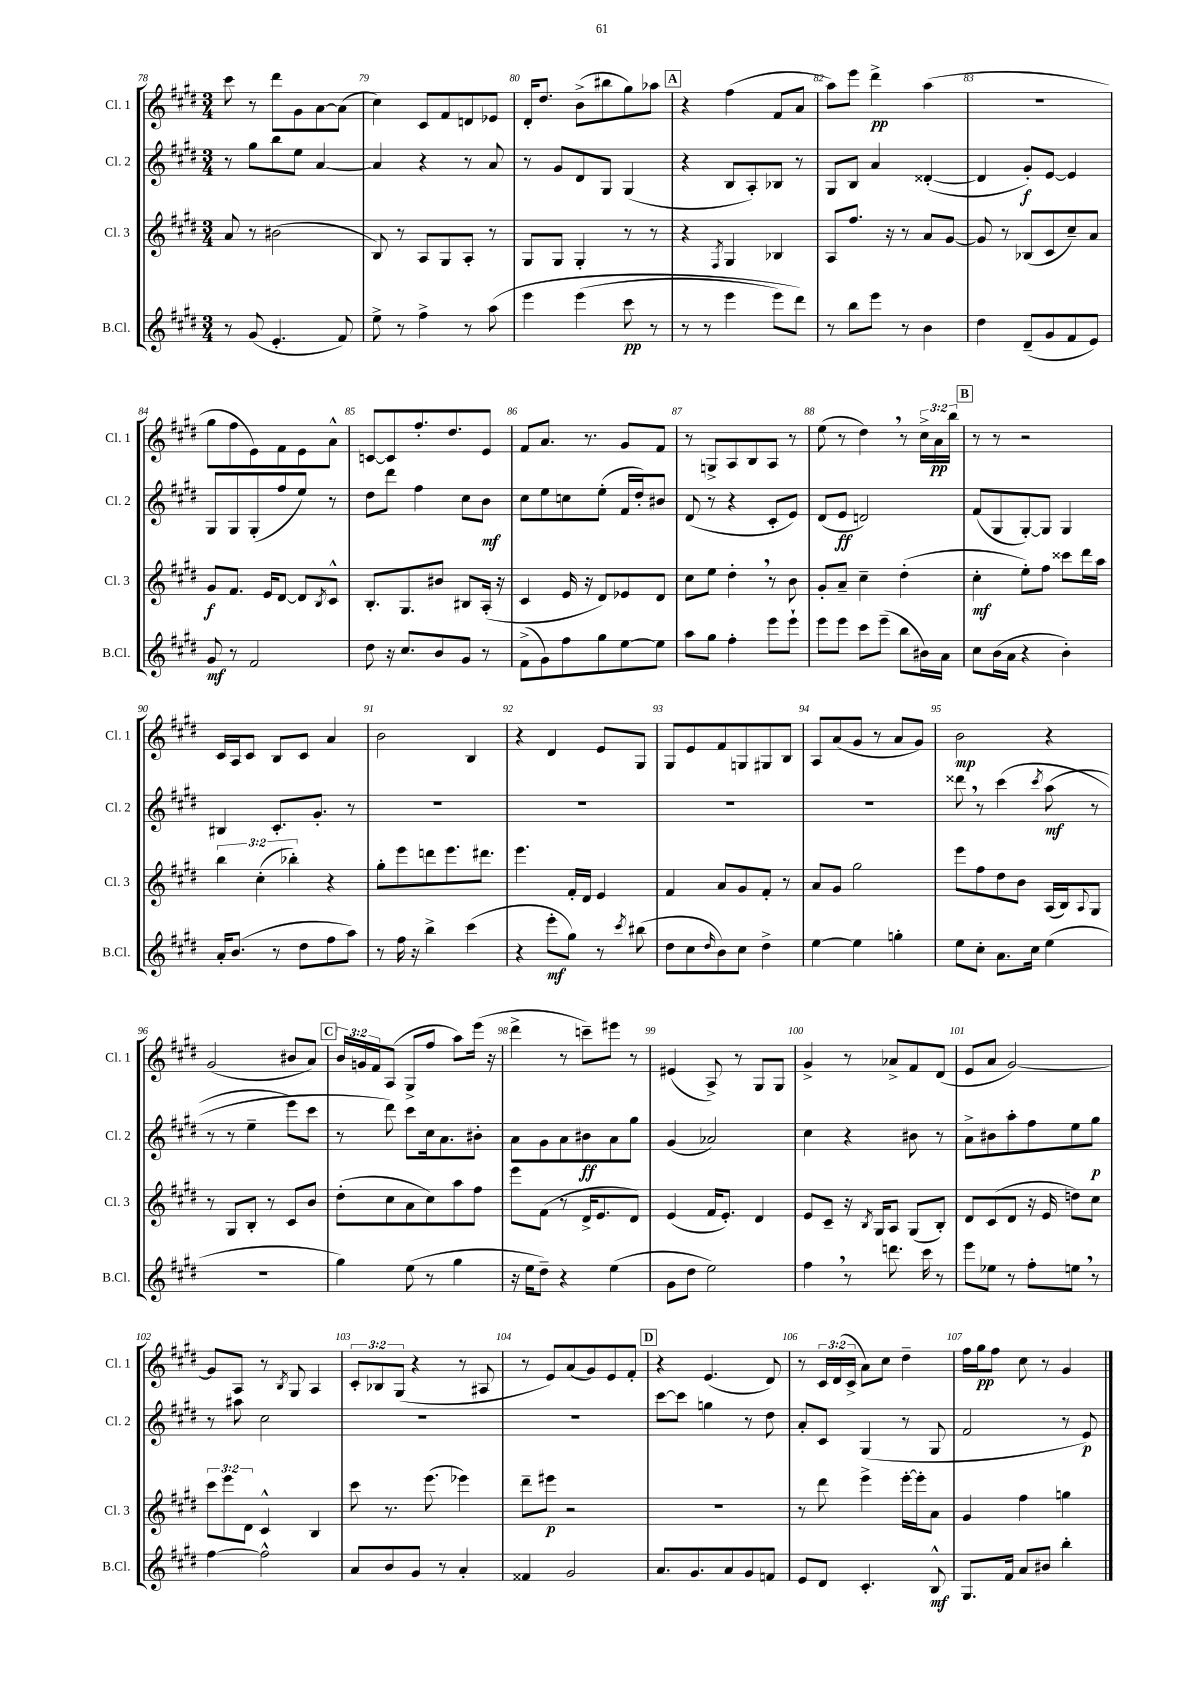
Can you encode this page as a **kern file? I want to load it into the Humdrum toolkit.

**kern	**dynam	**kern	**dynam	**kern	**dynam	**kern	**dynam
*part4	*part4	*part3	*part3	*part2	*part2	*part1	*part1
*staff4	*staff4	*staff3	*staff3	*staff2	*staff2	*staff1	*staff1
*I"B.Cl.	*	*I"Cl. 3	*	*I"Cl. 2	*	*I"Cl. 1	*
*I'B.Cl.	*	*I'Cl. 3	*	*I'Cl. 2	*	*I'Cl. 1	*
*clefG2	*	*clefG2	*	*clefG2	*	*clefG2	*
*k[f#c#g#d#]	*	*k[f#c#g#d#]	*	*k[f#c#g#d#]	*	*k[f#c#g#d#]	*
*M3/4	*	*M3/4	*	*M3/4	*	*M3/4	*
=78	=78	=78	=78	=78	=78	=78	=78
8r	.	8a/	.	8r	.	8ccc#\	.
(8g#/	.	8r	.	8gg#\L	.	8r	.
4.e'/	.	(2b#X\	.	8bb\	.	8ddd#\L	.
.	.	.	.	8ee\J	.	8g#\	.
.	.	.	.	[4a/	.	[8a\	.
8f#/)	.	.	.	.	.	(8a\J]	.
=79	=79	=79	=79	=79	=79	=79	=79
8ee^\	.	8B/)	.	4a/]	.	4cc#\)	.
8r	.	8r	.	.	.	.	.
4ff#^\	.	8A/L	.	4r	.	8c#/L	.
.	.	8G#/	.	.	.	8f#/	.
8r	.	8A'/J	.	8r	.	8dn/	.
(8aa\	.	8r	.	8a/	.	8e-X/J	.
=80	=80	=80	=80	=80	=80	=80	=80
4eee\	.	8G#/L	.	8r	.	16d#'/KL	.
.	.	.	.	.	.	8.dd#/J	.
.	.	8G#/J	.	8g#/L	.	.	.
(4eee\	.	4G#'/	.	8d#/	.	(8b^\L	.
.	.	.	.	8G#/J	.	8bb#X\	.
8ccc#\	pp	8r	.	(4G#/	.	8gg#\)	.
8r	.	8r	.	.	.	8aa-X\J	.
!!LO:REH:place=s1:t=A
=81	=81	=81	=81	=81	=81	=81	=81
8r	.	4r	.	4r	.	4r	.
8r	.	.	.	.	.	.	.
.	.	8qF#/	.	.	.	.	.
4eee\	.	4G#/	.	8B/L	.	(4ff#\	.
.	.	.	.	8A'/)	.	.	.
8eee\L)	.	4B-X/	.	8B-X/J	.	8f#/L	.
8ddd#\J)	.	.	.	8r	.	8a/J	.
=82	=82	=82	=82	=82	=82	=82	=82
8r	.	8A/L	.	8G#/L	.	8aa\L)	.
8bb\L	.	8.ff#/J	.	8B/J	.	8eee\J	.
8eee\J	.	.	.	4a/	.	4ddd#^\	pp
.	.	16r	.	.	.	.	.
8r	.	8r	.	.	.	.	.
4b\	.	8a/L	.	([4d##X'/	.	(4aa\	.
.	.	[8g#/J	.	.	.	.	.
=83	=83	=83	=83	=83	=83	=83	=83
4dd#\	.	8g#/]	.	4d##/]	.	2.r	.
.	.	8r	.	.	.	.	.
(8d#~/L	.	(8B-X/L	.	8g#'/L)	f	.	.
8g#/	.	8c#/	.	[8e/J	.	.	.
8f#/	.	8cc#~/)	.	4e/]	.	.	.
8e/J)	.	8a/J	.	.	.	.	.
!!LO:LB:g=z
=84	=84	=84	=84	=84	=84	=84	=84
8g#/	mf	8g#/L	f	8G#/L	.	8gg#\L	.
8r	.	8.f#/J	.	8G#/	.	8ff#\	.
2f#/	.	.	.	(8G#'/	.	8e\)	.
.	.	16e/KL	.	.	.	.	.
.	.	[8d#/J	.	8ff#/	.	8f#\	.
.	.	8d#/L]	.	8ee/J)	.	8e\	.
.	.	8qB/	.	.	.	.	.
.	.	8c#^^/J	.	8r	.	8a^^\J	.
=85	=85	=85	=85	=85	=85	=85	=85
8dd#\	.	8.B'/L	.	8dd#\L	.	[8cn/L	.
16r	.	.	.	8ddd#\J	.	8c/]	.
8.cc#/L	.	8.G#/	.	.	.	.	.
.	.	.	.	4ff#\	.	8.ff#'/	.
8b/	.	8b#X/J	.	.	.	.	.
.	.	.	.	.	.	8.dd#/	.
8g#/J	.	8B#X/L	.	8cc#\L	.	.	.
8r	.	(16A'/Jk	.	8b\J	mf	8e/J	.
.	.	16r	.	.	.	.	.
=86	=86	=86	=86	=86	=86	=86	=86
(8f#^\L	.	4c#/	.	8cc#\L	.	8f#/L	.
8g#\)	.	.	.	8ee\	.	8.a/J	.
8ff#\	.	16e/	.	8ccn\	.	.	.
.	.	16r	.	.	.	8.r	.
8gg#\	.	8d#/L)	.	(8ee'\J	.	.	.
[8ee\	.	8e-X/	.	16f#/LL	.	8g#/L	.
.	.	.	.	16dd#'/J)	.	.	.
8ee\J]	.	8d#/J	.	8b#X/J	.	8f#/J	.
=87	=87	=87	=87	=87	=87	=87	=87
8aa\L	.	8cc#\L	.	(8d#/	.	8r	.
8gg#\J	.	8ee\J	.	8r	.	8Gn^/L	.
4ff#'\	.	4dd#',\	.	4r	.	8A/	.
.	.	.	.	.	.	8B/	.
8eee\L	.	8r	.	8c#'/L	.	8A/J	.
8eee`\J	.	8b\	.	8e/J)	.	8r	.
=88	=88	=88	=88	=88	=88	=88	=88
8eee\L	.	8g#'/L	.	(8d#/L	.	(8ee\	.
8eee\J	.	8a~/J	.	8e/J	ff	8r	.
8ccc#\L	.	4cc#~\	.	2dn/)	.	4dd#,\)	.
(8eee~\J	.	.	.	.	.	.	.
8bb\L	.	(4dd#'\	.	.	.	8r	.
16b#X\L)	.	.	.	.	.	24cc#^\LL	.
.	.	.	.	.	.	24a\	pp
16a\JJ	.	.	.	.	.	.	.
.	.	.	.	.	.	24bb\JJ	.
!!LO:REH:place=s1:t=B
=89	=89	=89	=89	=89	=89	=89	=89
8cc#\L	.	4cc#'\	mf	(8f#/L	.	8r	.
(16b\L	.	.	.	8G#/	.	8r	.
16a\JJ	.	.	.	.	.	.	.
4r	.	8ee'\L)	.	[8G#'/)	.	2r	.
.	.	8ff#\J	.	8G#/J]	.	.	.
4b'\)	.	8ccc##X\L	.	4G#/	.	.	.
.	.	16ddd#\L	.	.	.	.	.
.	.	16aa\JJ	.	.	.	.	.
!!LO:LB:g=z
=90	=90	=90	=90	=90	=90	=90	=90
16a'/KL	.	6bb\	.	4B#X/	.	16c#/LL	.
(8.b/J	.	.	.	.	.	16A/J	.
.	.	.	.	.	.	8c#/J	.
.	.	(6cc#'\	.	.	.	.	.
8r	.	.	.	8.c#'/L	.	8B/L	.
.	.	6bb-X'\)	.	.	.	.	.
8dd#\L	.	.	.	.	.	8c#/J	.
.	.	.	.	8.g#'/J	.	.	.
8ff#\	.	4r	.	.	.	4a/	.
8aa\J)	.	.	.	8r	.	.	.
=91	=91	=91	=91	=91	=91	=91	=91
8r	.	8gg#'\L	.	2.r	.	2b\	.
16ff#\	.	8eee\	.	.	.	.	.
16r	.	.	.	.	.	.	.
4bb^\	.	8dddn\	.	.	.	.	.
.	.	8.eee\	.	.	.	.	.
(4ccc#\	.	.	.	.	.	4B/	.
.	.	8.ddd#X\J	.	.	.	.	.
=92	=92	=92	=92	=92	=92	=92	=92
4r	.	4.eee\	.	2.r	.	4r	.
8eee'\L	mf	.	.	.	.	4d#/	.
8gg#\J)	.	16f#'/LL	.	.	.	.	.
.	.	16d#/JJ	.	.	.	.	.
8r	.	4e/	.	.	.	8e/L	.
8qccc#/	.	.	.	.	.	.	.
(8bb#X\	.	.	.	.	.	8G#/J	.
=93	=93	=93	=93	=93	=93	=93	=93
8dd#\L	.	4f#/	.	2.r	.	8G#/L	.
8cc#\	.	.	.	.	.	8e/	.
16qqdd#/	.	.	.	.	.	.	.
8b\)	.	8a/L	.	.	.	8f#/	.
8cc#\J	.	8g#/	.	.	.	8Gn/	.
4dd#^\	.	8f#'/J	.	.	.	8G#X/	.
.	.	8r	.	.	.	8B/J	.
=94	=94	=94	=94	=94	=94	=94	=94
[4ee\	.	8a/L	.	2.r	.	8A/L	.
.	.	8g#/J	.	.	.	(8a/	.
4ee\]	.	2gg#\	.	.	.	8g#/J	.
.	.	.	.	.	.	8r	.
4ggn'\	.	.	.	.	.	8a/L	.
.	.	.	.	.	.	8g#/J)	.
=95	=95	=95	=95	=95	=95	=95	=95
8ee\L	.	8eee\L	.	8ddd##X,\	.	2b\	mp
8cc#'\J	.	8ff#\	.	8r	.	.	.
8.a\L	.	8dd#\	.	(4ccc#\	.	.	.
.	.	8b\J	.	.	.	.	.
16cc#\Jk	.	.	.	.	.	.	.
.	.	.	.	8qccc#/	.	.	.
(4ee\	.	(16A/LL	.	(8aa\	mf	4r	.
.	.	16B/J)	.	.	.	.	.
.	.	8qqA/	.	.	.	.	.
.	.	8G#/J	.	8r	.	.	.
!!LO:LB:g=z
=96	=96	=96	=96	=96	=96	=96	=96
2.r	.	8r	.	8r	.	(2g#/	.
.	.	8G#/L	.	8r	.	.	.
.	.	8B'/J	.	4ee~\	.	.	.
.	.	8r	.	.	.	.	.
.	.	8c#/L	.	8eee\L)	.	8b#X/L	.
.	.	8b/J	.	8ccc#\J	.	8a/J)	.
!!LO:REH:place=s1:t=C
=97	=97	=97	=97	=97	=97	=97	=97
4gg#\)	.	(8dd#'\L	.	8r	.	24b/LL	.
.	.	.	.	.	.	24gn/	.
.	.	.	.	.	.	24f#/J	.
.	.	8cc#\	.	8ddd#\)	.	(8A/J	.
(8ee\	.	8a\	.	8ccc#\L	.	8G#^/L	.
8r	.	8cc#\)	.	16cc#\k	.	8ff#/J	.
.	.	.	.	8.a\	.	.	.
4gg#\	.	8aa\	.	.	.	8aa\L)	.
.	.	8ff#\J	.	8b#X'\J	.	(16eee\Jk	.
.	.	.	.	.	.	16r	.
=98	=98	=98	=98	=98	=98	=98	=98
16r	.	8eee\L	.	8a\L	.	4ddd#^\	.
16ee\KL	.	.	.	.	.	.	.
8dd#~\J)	.	(8f#\J	.	8g#\	.	.	.
4r	.	8r	.	8a\	.	8r	.
.	.	16d#^/KL	.	8b#X\	ff	8cccn~\L)	.
.	.	8.e/	.	.	.	.	.
(4ee\	.	.	.	8a\	.	8eee#X\J	.
.	.	8d#/J)	.	8gg#\J	.	8r	.
=99	=99	=99	=99	=99	=99	=99	=99
8g#\L	.	(4e/	.	(4g#/	.	(4e#X/	.
8dd#\J	.	.	.	.	.	.	.
2ee\)	.	16f#/KL	.	2a-X/)	.	8A^/)	.
.	.	8.e'/J)	.	.	.	.	.
.	.	.	.	.	.	8r	.
.	.	4d#/	.	.	.	8G#/L	.
.	.	.	.	.	.	8G#/J	.
=100	=100	=100	=100	=100	=100	=100	=100
4ff#,\	.	8e/L	.	4cc#\	.	4g#^/	.
.	.	8c#~/J	.	.	.	.	.
8r	.	16r	.	4r	.	8r	.
.	.	8qB/	.	.	.	.	.
.	.	16G#/KL	.	.	.	.	.
8.dddn\	.	8A/J	.	.	.	8a-X^/L	.
.	.	(8G#/L	.	8b#X\	.	8f#/	.
16ccc#\	.	.	.	.	.	.	.
8r	.	8B'/J)	.	8r	.	(8d#/J	.
=101	=101	=101	=101	=101	=101	=101	=101
8eee\L	.	8d#/L	.	8a^\L	.	8e/L	.
8ee-X\J	.	(8c#/	.	8b#X\	.	8a/J	.
8r	.	8d#/J	.	8aa'\	.	[2g#/)	.
8ff#'\L	.	16r	.	8ff#\	.	.	.
.	.	16e/	.	.	.	.	.
8een,\J	.	8ddn\L)	.	8ee\	.	.	.
8r	.	8cc#\J	.	8gg#\J	p	.	.
!!LO:LB:g=z
=102	=102	=102	=102	=102	=102	=102	=102
[4ff#\	.	12ccc#\L	.	8r	.	8g#/L]	.
.	.	12eee\	.	.	.	.	.
.	.	.	.	8aa#X\	.	8A/J	.
.	.	12d#\J	.	.	.	.	.
2ff#^^\]	.	4c#^^/	.	2cc#\	.	8r	.
.	.	.	.	.	.	8qB/	.
.	.	.	.	.	.	8G#/	.
.	.	4B/	.	.	.	4A/	.
=103	=103	=103	=103	=103	=103	=103	=103
8a/L	.	8ccc#\	.	2.r	.	12c#'/L	.
.	.	.	.	.	.	12B-X/	.
8b/	.	8.r	.	.	.	.	.
.	.	.	.	.	.	(12G#/J	.
8g#/J	.	.	.	.	.	4r	.
.	.	(8.eee\	.	.	.	.	.
8r	.	.	.	.	.	.	.
4a'/	.	4eee-X\)	.	.	.	8r	.
.	.	.	.	.	.	8A#X/	.
=104	=104	=104	=104	=104	=104	=104	=104
4f##X/	.	8ddd#~\L	.	2.r	.	8r	.
.	.	8eee#X\J	p	.	.	8e/L)	.
2g#/	.	2r	.	.	.	(8a/	.
.	.	.	.	.	.	8g#/)	.
.	.	.	.	.	.	8e/	.
.	.	.	.	.	.	8f#'/J	.
!!LO:REH:place=s1:t=D
=105	=105	=105	=105	=105	=105	=105	=105
8.a/L	.	2.r	.	[8ccc#\L	.	4r	.
.	.	.	.	8ccc#\J]	.	.	.
8.g#/	.	.	.	.	.	.	.
.	.	.	.	4ggn\	.	(4.e/	.
8a/	.	.	.	.	.	.	.
8g#/	.	.	.	8r	.	.	.
8fn/J	.	.	.	8dd#\	.	8d#/)	.
=106	=106	=106	=106	=106	=106	=106	=106
8e/L	.	8r	.	8a'/L	.	8r	.
8d#/J	.	8ddd#\	.	8c#/J	.	24c#/LL	.
.	.	.	.	.	.	(24d#/	.
.	.	.	.	.	.	24c#^/JJ	.
4.c#'/	.	4eee^\	.	(4G#/	.	8a\L)	.
.	.	.	.	.	.	8cc#\J	.
.	.	[16eee'\LL	.	8r	.	4dd#~\	.
.	.	16eee'\J]	.	.	.	.	.
8B^^/	mf	8a\J	.	8G#/	.	.	.
=107	=107	=107	=107	=107	=107	=107	=107
8.G#/L	.	4g#/	.	2f#/	.	16ff#\LL	.
.	.	.	.	.	.	16gg#\J	pp
.	.	.	.	.	.	8ff#\J	.
16f#/Jk	.	.	.	.	.	.	.
8a/L	.	4ff#\	.	.	.	8cc#\	.
8b#X/J	.	.	.	.	.	8r	.
4bb'\	.	4ggn\	.	8r	.	4g#/	.
.	.	.	.	8e/)	p	.	.
==	==	==	==	==	==	==	==
*-	*-	*-	*-	*-	*-	*-	*-
